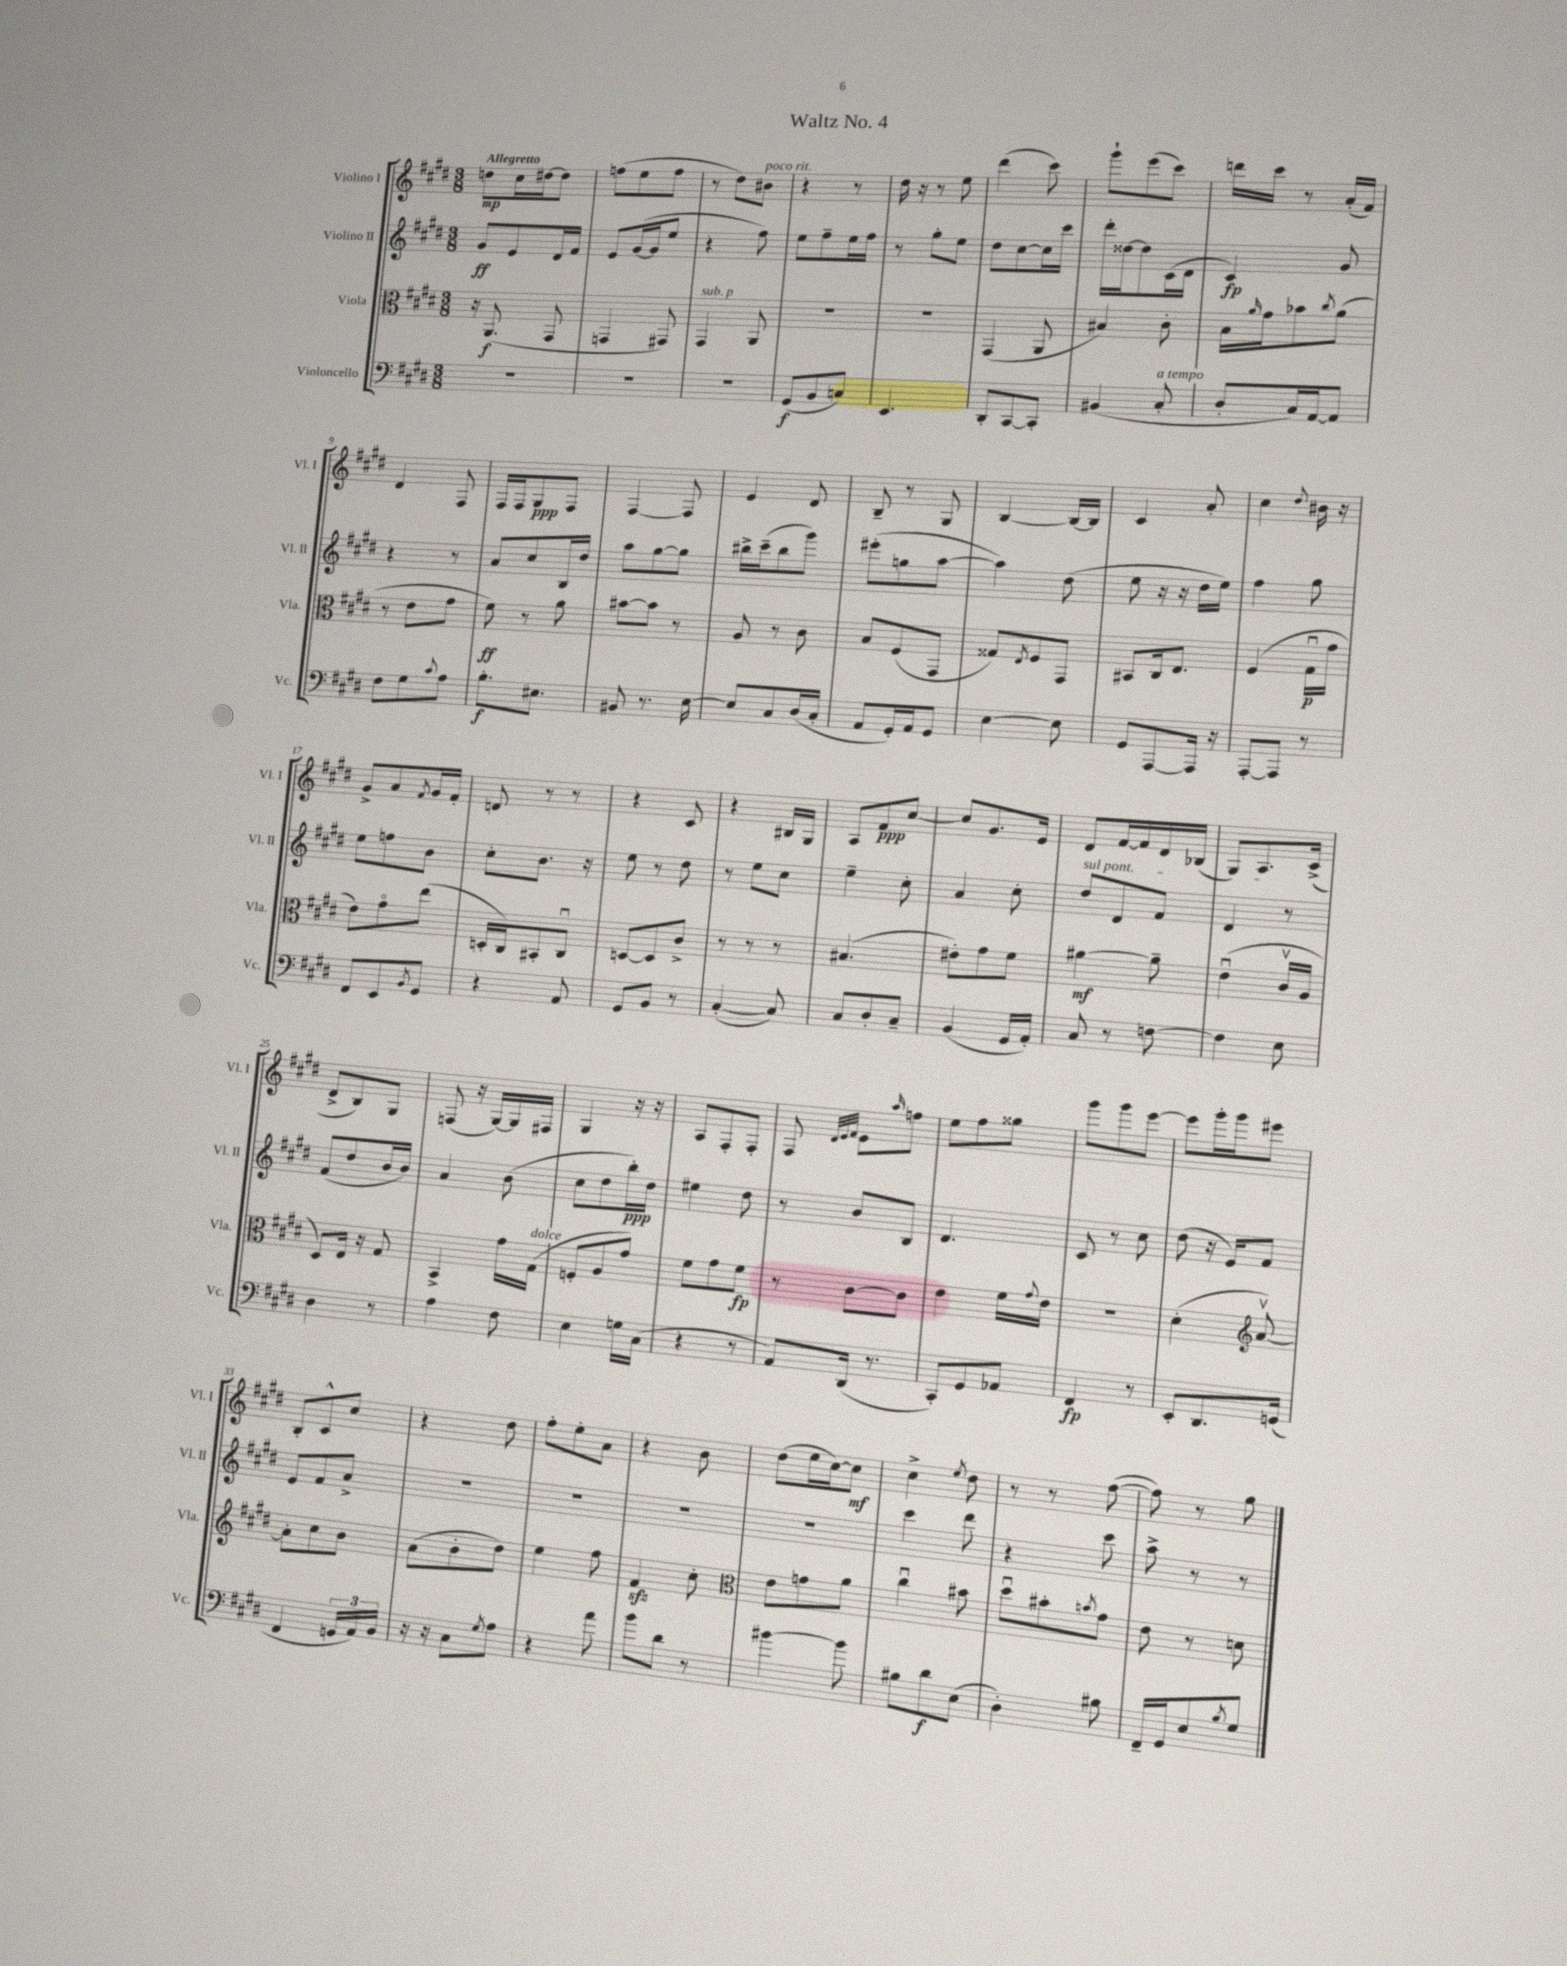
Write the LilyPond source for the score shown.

\header { title = "Waltz No. 4" }
<<
\new StaffGroup <<
\new Staff = "s0" \with { instrumentName = "Violino I" shortInstrumentName = "Vl. I" } {
    \clef treble \key e \major \numericTimeSignature \time 3/8 \tempo "Allegretto"
    d''8\mp cis''16 dis''16~ dis''8 |
    f''8( e''8 f''8 |
    r8 dis''8) bis'8^\markup { \italic "poco rit." } |
    r4 r8 |
    dis''16 r16 r8 e''8 |
    dis'''4( cis'''8) |
    gis'''8-! e'''8( cis'''8) |
    d'''16 cis'''16 r8 a'16-.( fis'16) |
    dis'4 fis8 |
    fis16 fis16 gis8\ppp fis8 |
    fis4~ fis8 |
    e'4 dis'8 |
    b8-- r8 gis8 |
    b4~ b16~ b16 |
    cis'4 a'8-. |
    cis''4 \appoggiatura { dis''8 } bis'16 r16 |
    gis'8-> a'8 \acciaccatura { fis'8 } gis'16 fis'16-. |
    d'8 r8 r8 |
    r4 cis'8 |
    r4 bis16 gis16 |
    a8 fis'8\ppp cis''8~ |
    cis''8 gis'8. e'16 |
    dis'8 fis'16~ fis'16 dis'16 bes16( |
    gis8) a8. cis'16->( |
    dis'8-> b8) gis8 |
    f8( r16 gis16~) gis16 fis16 |
    gis4 r16 r16 |
    a8 fis8-. fis8-. |
    fis8 \grace { dis'32 e'32 fis'32 } e'8 \grace { a''16 } f''8 |
    e''8 fis''8 gisis''8 |
    gis'''8 gis'''8 e'''8~ |
    e'''8 gis'''16-. gis'''16 eis'''8 |
    b8-. cis'8-^ cis''8 |
    r4 dis''8 |
    fis''8-. e''8-. a'8 |
    r4 b'8 |
    dis''8( e''16 cis''16~) cis''8\mf |
    cis''4-> \acciaccatura { e''8 } dis''8 |
    r8 r8 fis''8~( |
    fis''8) r8 gis''8 \bar "|." |
}
\new Staff = "s1" \with { instrumentName = "Violino II" shortInstrumentName = "Vl. II" } {
    \clef treble \key e \major \numericTimeSignature \time 3/8
    gis'8\ff e'8 dis'16 fis'16 |
    e'8 gis'16~( gis'16 e''8 |
    r4 fis''8) |
    e''8 fis''8-- e''16 fis''16 |
    r8 gis''8-. e''8 |
    dis''8 cis''8~ cis''16 cis'''16 |
    dis'''16-. disis''16~ disis''8 cis'16( dis'16 |
    cis'4\fp) gis'8 |
    r4 r8 |
    a'8 cis''8 b16 dis''16 |
    a''8 gis''8~ gis''8 |
    bis''16-> cis'''16--( bis''8 gis'''8) |
    eis'''8-.( g''8 a''8~ |
    a''4) dis''8( |
    e''8 r16 r16 dis''16 e''16) |
    fis''4 gis''8 |
    e''8 f''8 b'8 |
    cis''8-. b'8. r16 |
    e''8 r8 dis''8 |
    r8 e''8 cis''8 |
    e''4-- cis''8-. |
    a'4 cis''8-. |
    \once \override TextSpanner.bound-details.left.text = \markup { \italic "sul pont." } dis''8\startTextSpan dis'8 fis'8 |
    dis'4\stopTextSpan r8 |
    fis'8( dis''8 b'16 b'16) |
    a'4 b'8( |
    cis''8 dis''8 b''16-.\ppp) dis''16 |
    eis''4 dis''8 |
    r8 b'8 b8 |
    dis'4. |
    cis'8 r8 cis''8 |
    dis''8( r16 e'16) fis'8 |
    e'8 fis'8 a'8-> |
    R4. |
    R4. |
    R4. |
    R4. |
    cis'''4 dis'''8 |
    r4 cis'''8 |
    a''8-> r8 r8 \bar "|." |
}
\new Staff = "s2" \with { instrumentName = "Viola" shortInstrumentName = "Vla." } {
    \clef alto \key e \major \numericTimeSignature \time 3/8
    r16 a,8.\f( gis,8 |
    g,4 gis,8) |
    gis,4^\markup { \italic "sub. p" } a,8 |
    R4. |
    R4. |
    gis,4( a,8 |
    bis4) cis'8-. |
    b16 \grace { a'16 } gis'16 bes'8 \acciaccatura { cis''8 } a'8( |
    r8 e'8 gis'8 |
    fis'8\ff) r8 a'8 |
    bis'8~ bis'8 r8 |
    a8 r8 cis'8 |
    b8 fis8( gis,8 |
    gisis8) \acciaccatura { e8 } fis8 gis,8 |
    bis,8 cis16 e8. |
    fis4( gis16\downbow\p gis'16 |
    e'8) gis'8\flageolet e''8( |
    d16-. cis16) bis,8-. cis8\downbow |
    d8~ d8 cis'8-> |
    r8 r8 r8 |
    bis4.( |
    eis'8-.) gis'8 fis'8 |
    ais'4~\mf ais'8-- |
    e'4\downbow( cis'16\upbow a16 |
    dis8) e16 r16 gis8 |
    b,4-> gis'16 gis16^\markup { \italic "dolce" }( |
    f8-. a8 gis'8) |
    fis'8 gis'8 fis'8\fp |
    r8 cis'8~ cis'8 |
    e'4 fis'16 \appoggiatura { gis'8 } e'16 |
    r4. |
    dis'4-.( \clef treble a'8~\upbow) |
    a'8-. cis''8 b'8 |
    a'8( b'8-. dis''8) |
    e''4 fis''8 |
    fis'4\sfz cis''8-. |
    \clef alto e'8 g'8 a'8 |
    cis''4\downbow bis'8 |
    dis''8\downbow bis'8-. \acciaccatura { b'8 } gis'8 |
    e'8 r8 d'8 \bar "|." |
}
\new Staff = "s3" \with { instrumentName = "Violoncello" shortInstrumentName = "Vc." } {
    \clef bass \key e \major \numericTimeSignature \time 3/8
    R4. |
    R4. |
    R4. |
    gis,8\f( b,8 c8) |
    e,4. |
    dis,8-. cis,8~ cis,8-. |
    bis,4( cis8-.^\markup { \italic "a tempo" } |
    dis8-. cis16) a,16~ a,8 |
    fis8 gis8 \appoggiatura { cis'8 } a8 |
    b8.-.\f eis8. |
    bis,8 r8. e16~ |
    e8 cis8 dis16( cis16-. |
    a,8 gis,16-.) a,16 gis,8 |
    e4~ e8 |
    gis,8 a,,8~ a,,16 r16 |
    a,,8~-. a,,8 r8 |
    fis,8 e,8 \acciaccatura { b,8 } gis,8 |
    r4 a,8 |
    gis,8 b,8 r8 |
    cis4~-.( cis8) |
    cis8 dis8-. cis8-- |
    b,4( gis,16 a,16-.) |
    cis8 r8 f8~ |
    f4 e8 |
    dis4 r8 |
    a4 fis8 |
    e4 g16 cis16( |
    r4 r8 |
    a,8) dis,16( r8. |
    cis,8-.) gis,8 aes,8 |
    fis,4\fp r8 |
    e,8-. dis,8. g,16( |
    fis,4 \tuplet 3/2 { g,16 a,16) b,16 } |
    r16 r16 cis8 \acciaccatura { gis8 } a8 |
    r4 a'8 |
    b'8 dis'8 r8 |
    bis'4~ bis'8 |
    bis8 dis'8\f e8( |
    dis4-.) bis8 |
    fis,16-- gis,16 e8 \acciaccatura { b8 } gis8 \bar "|." |
}
>>
>>
